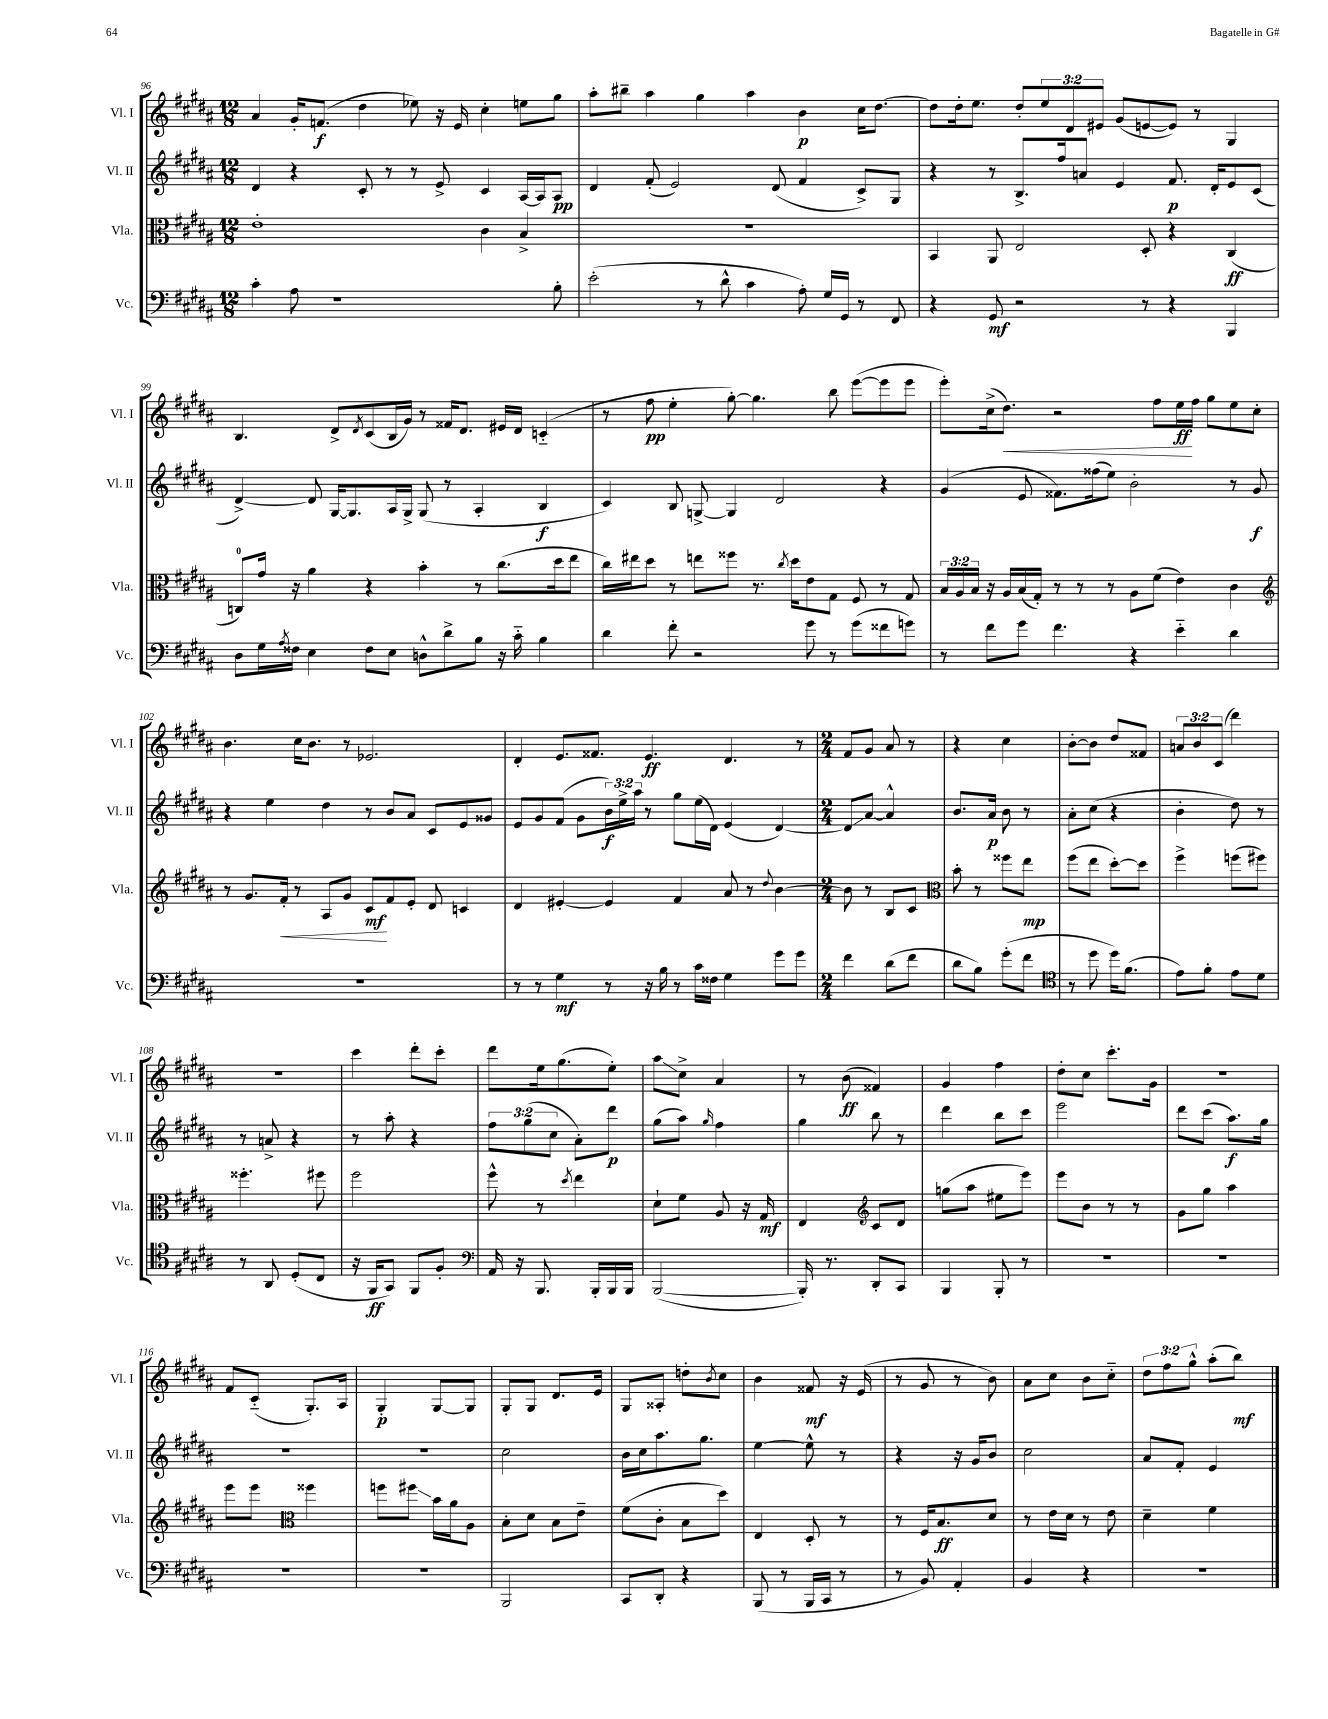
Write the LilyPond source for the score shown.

<<
\new StaffGroup <<
\new Staff = "s0" \with { instrumentName = "Vl. I" shortInstrumentName = "Vl. I" } {
    \clef treble \key b \major \numericTimeSignature \time 12/8 \override Staff.TupletNumber.text = #tuplet-number::calc-fraction-text
    ais'4 gis'16-. f'8.\f( dis''4 ees''8) r16 e'16 cis''4-. e''8 gis''8 |
    ais''8-. bis''8-- ais''4 gis''4 ais''4 b'4\p cis''16 dis''8.~ |
    dis''8 dis''16-. e''8. dis''8-. \tuplet 3/2 { e''8 dis'8 eis'8 } gis'8( e'8~ e'8) r8 gis4 |
    b4. dis'8-> \acciaccatura { dis'8 } cis'8( b16 gis'16) r8 fisis'16 dis'8. eis'16 dis'16 c'4-_( |
    r8 fis''8\pp e''4-. gis''8~-.) gis''4. b''8 e'''8~( e'''8 e'''8 |
    e'''8-.) cis''16->( dis''8.\<) r2 fis''8 e''16\ff\! fis''16 gis''8 e''8 cis''8-. |
    b'4. cis''16 b'8. r8 ees'2. |
    dis'4-. e'8. fisis'8. e'4.\ff dis'4. r8 |
    \numericTimeSignature \time 2/4 fis'8 gis'8 ais'8 r8 |
    r4 cis''4 |
    b'8~-. b'8 dis''8 fisis'8 |
    \tuplet 3/2 { a'8 b'8 cis'8( } dis'''4) |
    R2 |
    cis'''4 dis'''8-. cis'''8-. |
    dis'''8 e''16 gis''8.( e''8-.) |
    ais''8\glissando cis''8-> ais'4 |
    r8 b'8\ff( fisis'4) |
    gis'4 fis''4 |
    dis''8-. cis''8 cis'''8.-. gis'16 |
    R2 |
    fis'8 cis'8-_( gis8.-.) ais16 |
    gis4-.\p gis8~ gis8 |
    gis8-. gis8 dis'8. e'16 |
    gis8 aisis8-. d''8-. \acciaccatura { b'8 } cis''8 |
    b'4 fisis'8\mf r16 e'16( |
    r8 gis'8 r8 b'8) |
    ais'8 cis''8 b'8 cis''8-_ |
    \tuplet 3/2 { dis''8 fis''8 gis''8-^ } ais''8-.( b''8\mf) \bar "|." |
}
\new Staff = "s1" \with { instrumentName = "Vl. II" shortInstrumentName = "Vl. II" } {
    \clef treble \key b \major \numericTimeSignature \time 12/8 \override Staff.TupletNumber.text = #tuplet-number::calc-fraction-text
    dis'4 r4 cis'8-. r8 r8 e'8-> cis'4 ais16~ ais16 ais8\pp |
    dis'4 fis'8-.( e'2) dis'8( fis'4 cis'8->) gis8 |
    r4 r8 b8.-> fis''16 a'8 e'4 fis'8.\p dis'16-. e'8 cis'8( |
    dis'4~->) dis'8 gis16~ gis8. ais16 gis16-> gis8( r8 ais4-. b4\f |
    cis'4) b8 g8~-> g4 dis'2 r4 |
    gis'4( e'8 fisis'8.) fisis''16( e''8) b'2-. r8 gis'8\f |
    r4 e''4 dis''4 r8 b'8 ais'8 cis'8 e'8 gisis'8 |
    e'8 gis'8 fis'8( gis'8 \tuplet 3/2 { b'16\f) e''16-> ais''16 } r8 gis''8 e''16( dis'16) e'4( dis'4~) |
    \numericTimeSignature \time 2/4 dis'8\glissando ais'8~ ais'4-^ |
    b'8. ais'16\p b'8 r8 |
    ais'8-. cis''8( r4 |
    b'4-. dis''8) r8 |
    r8 a'8-> r4 |
    r8 ais''8-. r4 |
    \tuplet 3/2 { fis''8 gis''8( cis''8 } ais'8-.) dis'''8\p |
    gis''8( ais''8) \grace { gis''16 } fis''4 |
    gis''4 b''8 r8 |
    dis'''4 b''8 cis'''8 |
    e'''2 |
    dis'''8 cis'''8( ais''8.\f) gis''16 |
    R2 |
    R2 |
    cis''2 |
    b'16 cis''16 ais''8. gis''8. |
    e''4~ e''8-^ r8 |
    r4 r16 gis'16 b'8 |
    cis''2 |
    ais'8 fis'8-. e'4 \bar "|." |
}
\new Staff = "s2" \with { instrumentName = "Vla." shortInstrumentName = "Vla." } {
    \clef alto \key b \major \numericTimeSignature \time 12/8 \override Staff.TupletNumber.text = #tuplet-number::calc-fraction-text
    e'1-. cis'4 b4-> |
    R1. |
    b,4 ais,8 e2 dis8-. r4 cis4\ff( |
    c8-0) gis'16 r16 ais'4 r4 b'4-. r8 cis''8.( dis''16 e''8 |
    cis''16) eis''16 dis''8 r8 e''8 fisis''8 r8. \acciaccatura { cis''8 } dis''16 e'8 gis8 fis8 r8 gis8 |
    \tuplet 3/2 { b16 ais16 b16 } r16 ais16 b16( gis16-.) r8 r8 r8 ais8 fis'8( e'4) cis'4 |
    \clef treble r8 gis'8. fis'16-.\< r8 ais8 gis'8 cis'8\mf\! fis'8 e'8-. dis'8 c'4 |
    dis'4 eis'4~-. eis'4 fis'4 ais'8 r8 \appoggiatura { dis''8 } b'4~ |
    \numericTimeSignature \time 2/4 b'8 r8 b8 cis'8 |
    \clef alto b'8-. r8 fisis''8 e''8\mp |
    fis''8( e''8 dis''8~-.) dis''8 |
    fis''4-> f''8( fis''8) |
    fisis''4.-. fis''8 |
    fis''2 |
    fis''8-^ r8 \acciaccatura { dis''8 } e''4 |
    dis'8-! fis'8 ais8 r16 gis16\mf |
    e4 \clef treble cis'8 dis'8 |
    g''8( ais''8 eis''8 e'''8) |
    e'''8 b'8 r8 r8 |
    gis'8 gis''8 ais''4 |
    e'''8 e'''8 \clef alto fisis''4 |
    f''8 fis''8\glissando b'16 ais'16 ais8 |
    b8-. dis'8 b8 e'8-- |
    fis'8( cis'8-. b8 dis''8) |
    e4 dis8-. r8 |
    r8 fis16 b8.\ff dis'8 |
    r8 e'16 dis'16 r8 e'8 |
    dis'4-- fis'4 \bar "|." |
}
\new Staff = "s3" \with { instrumentName = "Vc." shortInstrumentName = "Vc." } {
    \clef bass \key b \major \numericTimeSignature \time 12/8
    cis'4-. ais8 r1 b8-. |
    e'2-.( r8 dis'8-^ cis'4 ais8-.) gis16 gis,16 r8 fis,8 |
    r4 gis,8\mf r2 r8 r4 b,,4 |
    dis8 gis16 \acciaccatura { ais8 } fisis16 e4 fisis8 e8 d8-^ dis'8-> b8 r16 cis'16-_ b4 |
    dis'4 fis'8-. r2 gis'8 r8 gis'8( fisis'8 g'8) |
    r8 fis'8 gis'8 fis'4. r4 e'4-_ dis'4 |
    R1. |
    r8 r8 gis4\mf r8 r16 b16 r8 cis'16 fisis16 gis4 gis'8 gis'8 |
    \numericTimeSignature \time 2/4 fis'4 dis'8( fis'8 |
    dis'8 b8) gis'8-.( fis'8 |
    \clef tenor r8 dis''8 dis''16) fis'8.( |
    e'8) fis'8-. e'8 dis'8 |
    r8 ais,8 dis8-.( cis8 |
    r16 fis,16\ff gis,8) fis,8 fis8-. |
    \clef bass ais,16 r16 b,,8. b,,16-. b,,16 b,,16 |
    b,,2~( |
    b,,16-.) r8. dis,8-. cis,8 |
    b,,4 b,,8-. r8 |
    R2 |
    R2 |
    R2 |
    R2 |
    b,,2 |
    cis,8 dis,8-. r4 |
    b,,8( r8 b,,16 cis,16 r8 |
    r8 b,8) ais,4-. |
    b,4 r4 |
    R2 \bar "|." |
}
>>
>>
\layout { \context { \Score currentBarNumber = #96 } }
